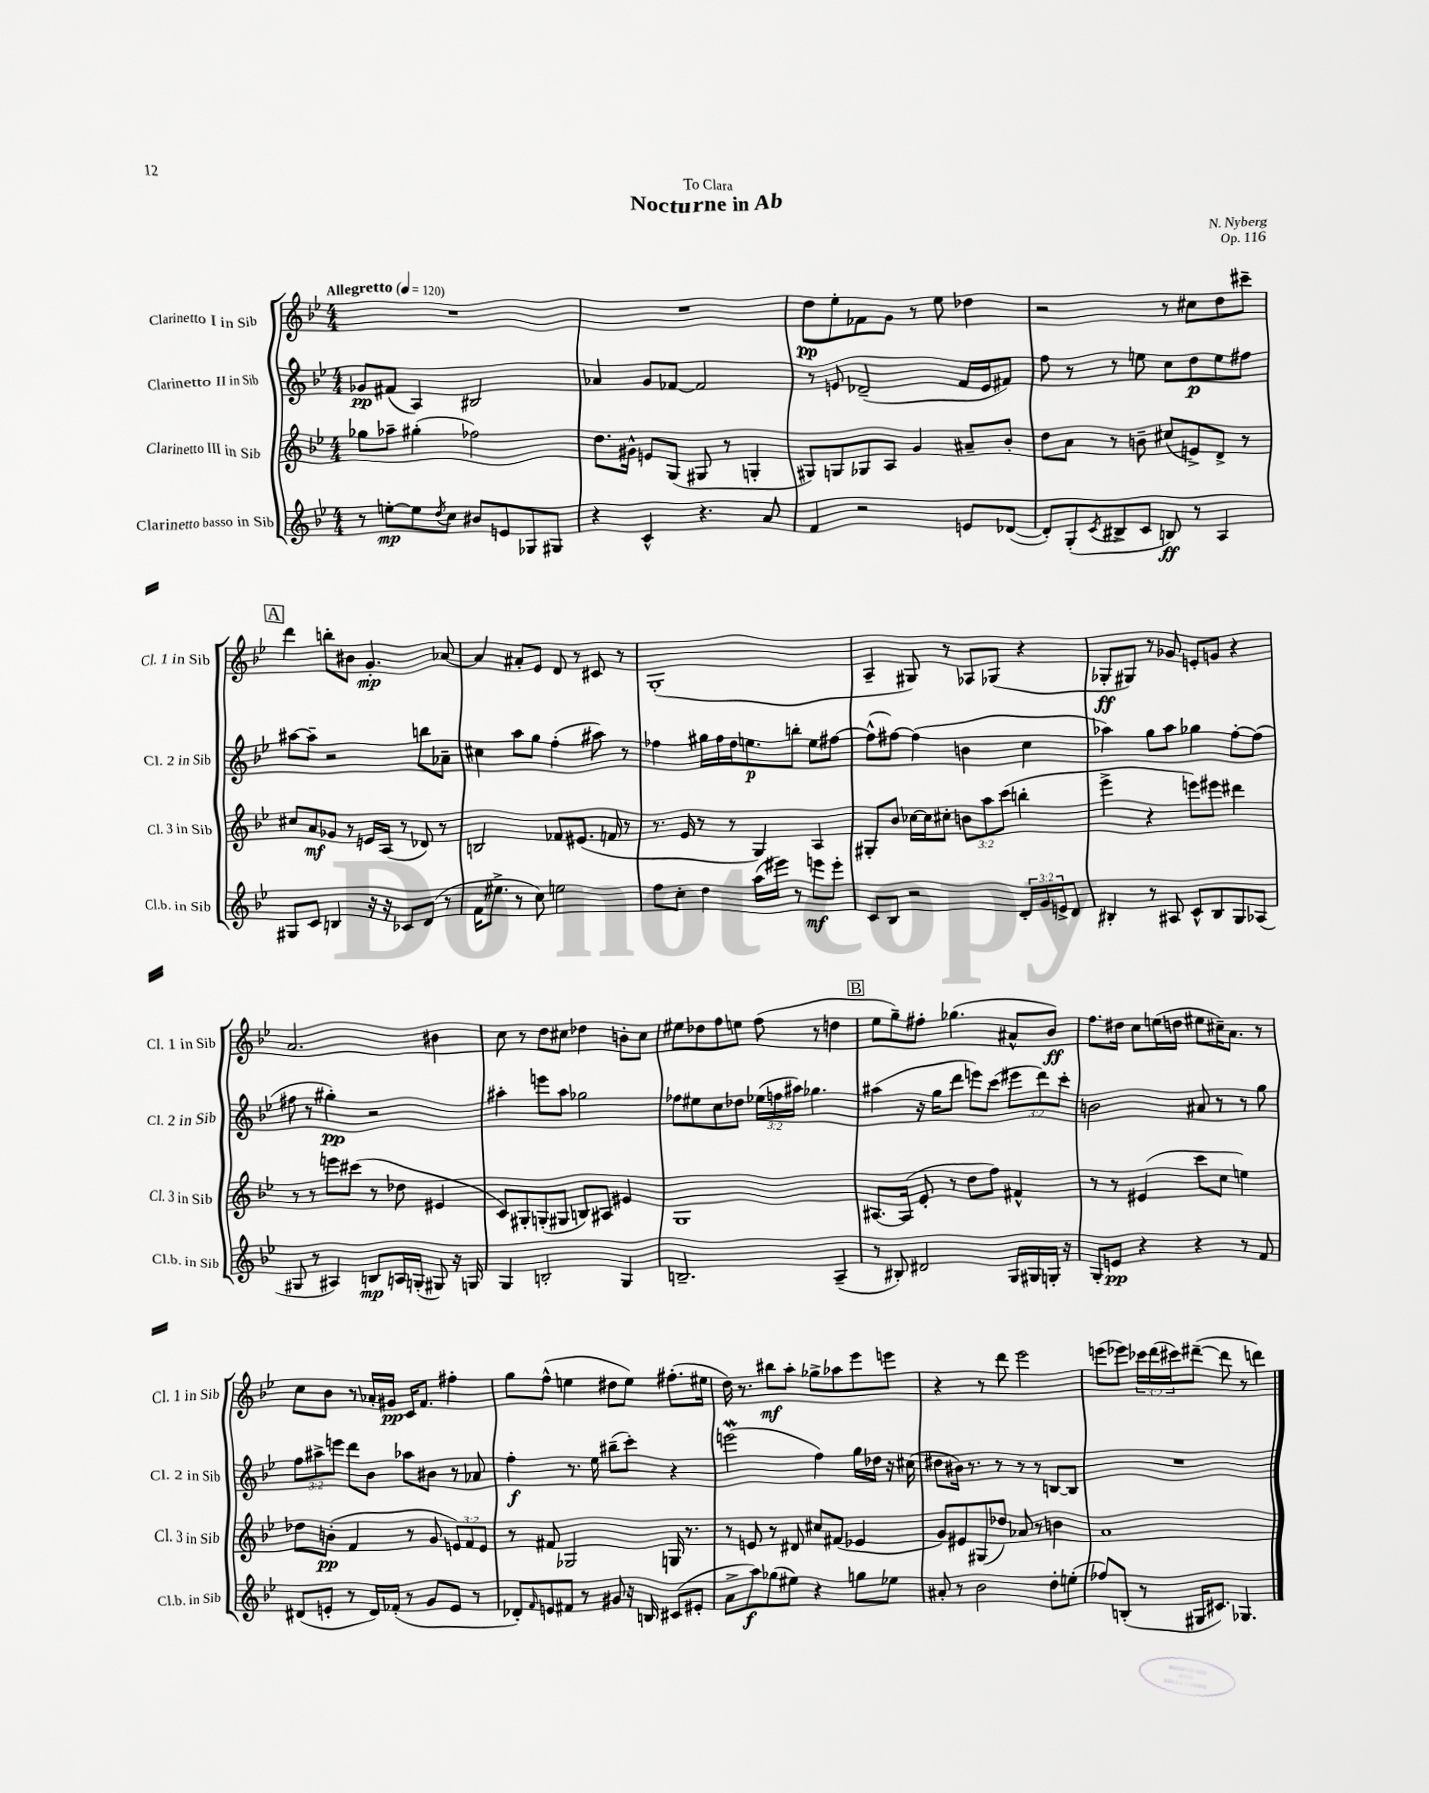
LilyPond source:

\header { title = "Nocturne in Ab" composer = "N. Nyberg" dedication = "To Clara" opus = "Op. 116" }
<<
\new StaffGroup <<
\new Staff = "s0" \with { instrumentName = "Clarinetto I in Sib" shortInstrumentName = "Cl. 1 in Sib" } {
    \clef treble \key bes \major \numericTimeSignature \time 4/4 \override Staff.TupletNumber.text = #tuplet-number::calc-fraction-text \tempo "Allegretto" 4 = 120
    R1 |
    R1 |
    d''8\pp ees''8-. fes'8 g'8 r8 ees''8 des''4 |
    r2 r8 cis''8 d''8 cis'''8-- |
    \mark \markup { \box "A" } d'''4 b''8-. bis'8 g'4.-.\mp aes'8~ |
    aes'4 ais'8-. ees'8 d'8 r8 cis'8 r8 |
    g1-.( |
    a4-- gis8) r8 aes8 ges8( r4 |
    ges8-.\ff gis8) r8 ges'8 e'8-. g'8 r4 |
    a'2. bis'4 |
    c''8 r8 d''8 cis''8 des''4 b'8-. cis''8 |
    eis''8 des''8 f''8 e''8 f''8( r8 d''4 |
    \mark \markup { \box "B" } ees''8 g''8--) fis''8-. ges''4.( ais'8-^ bes'8\ff) |
    f''8. dis''16 c''8 e''16( d''16 eis''8 cis''16--) a'8. r8 |
    c''8 bes'8 r8 aes'16-. gis'16\pp c'16 f'8. fis''4-. |
    g''8 f''8-^( e''4 dis''8 e''8) fis''8.-.( eis''16 |
    d''16) r8. bis''8\mf a''8-. ges''8-> aes''8 ees'''8 e'''8 |
    r4 r8 d'''8 ees'''2 |
    e'''8( ees'''8) \tuplet 3/2 { ces'''16 d'''16( cis'''16) } dis'''8~--( dis'''8 r8 d'''4) \bar "|." |
}
\new Staff = "s1" \with { instrumentName = "Clarinetto II in Sib" shortInstrumentName = "Cl. 2 in Sib" } {
    \clef treble \key bes \major \numericTimeSignature \time 4/4 \override Staff.TupletNumber.text = #tuplet-number::calc-fraction-text
    ges'8\pp fis'8( a4) bis2 |
    aes'4 g'8 fes'8~ fes'2 |
    r8 e'8 des'2--( f'16 e'16 fis'8) |
    f''8 r8 r8 e''8 c''8 d''8\p e''8 fis''8 |
    \mark \markup { \box "A" } ais''8~ ais''8-- r2 b''8 aes'8-- |
    cis''4 a''8 g''8 f''4-.( ais''8) r8 |
    fes''4 gis''16 fes''16 d''16 e''8.\p b''8-. e''8 fis''8~ |
    fis''8-^( fis''8~) fis''4( b'4 c''4 |
    aes''4) g''8 aes''8 ges''4 f''8~-. f''8( |
    fis''8 r8 gis''4-.\pp) r2 |
    ais''4-. e'''8 ais''8 ges''2 |
    fes''8 eis''8 c''8 des''8 \tuplet 3/2 { ees''16( f''16 ais''16) } ges''4. |
    \mark \markup { \box "B" } ais''4( r16 g''16 d'''8 e'''8) c'''8( \tuplet 3/2 { eis'''8 d'''8) c'''8-. } |
    b'2 ais'8 r8 r8 g''8 |
    \tuplet 3/2 { f''8 ais''8-> e'''8 } d'''8 bes'8 aes''8 bis'8 r8 aes'8 |
    f''4-.\f r8. ees''16 bis''8--( c'''8-.) r4 |
    e'''2\mordent( f''4) g''16 des''16 r16 cis''16( |
    dis''8 bis'16) r8. r8 r8 r8 b8~ b8 |
    R1 \bar "|." |
}
\new Staff = "s2" \with { instrumentName = "Clarinetto III in Sib" shortInstrumentName = "Cl. 3 in Sib" } {
    \clef treble \key bes \major \numericTimeSignature \time 4/4 \override Staff.TupletNumber.text = #tuplet-number::calc-fraction-text
    ges''8 aes''8-- gis''4-.( fes''2) |
    d''8. gis'16-^ e'8 g8( gis8 r8 g4-. |
    gis8) g8 ges8 a8 g'4 ais'8-- bes'8-. |
    d''8 a'8 r8 b'8-- cis''8( e'8->) d'8-> r8 |
    \mark \markup { \box "A" } cis''8 a'8\mf ges'8 r8 e'16 a16( r8 des'8) r8 |
    b2 fes'8 eis'8.( f'16 r8 |
    r8. ees'16 r8 r8 g4) a4 |
    gis8-. bes'8 ces''16~ ces''16 cis''8-. \tuplet 3/2 { b'8 a''8 c'''8( } b''4-. |
    ees'''4-> r4 e'''8) eis'''8 dis'''4 |
    r8 r8 e'''8 cis'''8( r8 des''8 eis'4 |
    c'8) gis8-. g8-.( gis8 b8) ais8 eis'4 |
    g1 |
    \mark \markup { \box "B" } ais8.~ ais16( ees'8-. r8 d''8 f''8) fis'4-^ |
    r8 r8 eis'4( c'''8 c''8 e''4) |
    des''8 b'8-.\pp( f'4 r8 g'8 \tuplet 3/2 { e'8) f'8 e'8 } |
    r8 fis'8 ges2 g16 r8. |
    r8 e'8 r8 dis'8 cis''8 fis'8( ees'4 |
    g'8) eis'8 gis8( des''8) aes'8 r8 b'4 |
    a'1 \bar "|." |
}
\new Staff = "s3" \with { instrumentName = "Clarinetto basso in Sib" shortInstrumentName = "Cl.b. in Sib" } {
    \clef treble \key bes \major \numericTimeSignature \time 4/4 \override Staff.TupletNumber.text = #tuplet-number::calc-fraction-text
    r8 e''8~-.\mp e''8 \acciaccatura { d''8 } c''8 bis'8 e'8 ges8 gis8 |
    r4 c'4-^ r4. a'8 |
    f'4 r2 e'8 des'8~( |
    des'8-.) g8-.( \acciaccatura { c'8 } bis8-> c'8 b8\ff) r8 a4 |
    \mark \markup { \box "A" } gis8 c'8 b4 r16 r16 ces'8 d'8( r8 |
    f'16 eis''8.-> r8 c''8) e''2 |
    f''8 c''8-. d''4 a''16( eis'''16) r8 e'''8\mf e'''8-. |
    c'8 bes8 r2 \tuplet 3/2 { d'16-. g'16 e'16-> } d'8 |
    bis4-. r8 ais8 c'8-^ bis8 g8 aes8( |
    gis8 r8 ais4) b8\mp a16 g16-.( gis8) r16 g16 |
    g4 b2-. g4 |
    b2.-- a4--( |
    \mark \markup { \box "B" } r8 bis8-.) dis'2 g16 gis16 g16-. r16 |
    g8-. e'8\pp r4 r4 r8 f'8 |
    dis'8( e'8-. r8 dis'16) fes'16-.( r8 g'8 e'8 r8 |
    des'8-.) \grace { f'16 } e'8 fis'8 r8 gis'8 r16 b16 cis'8( eis'8-. |
    a'8-> a''8\f) ges''8( eis''8) r4 g''8 ees''8 |
    ais'8-. r8 bes'2 d''8-. e''8-.( |
    fes''8) b8-.( r8 gis16 cis'8.) ges4. \bar "|." |
}
>>
>>
\layout { \context { \Score \remove "Bar_number_engraver" } }
